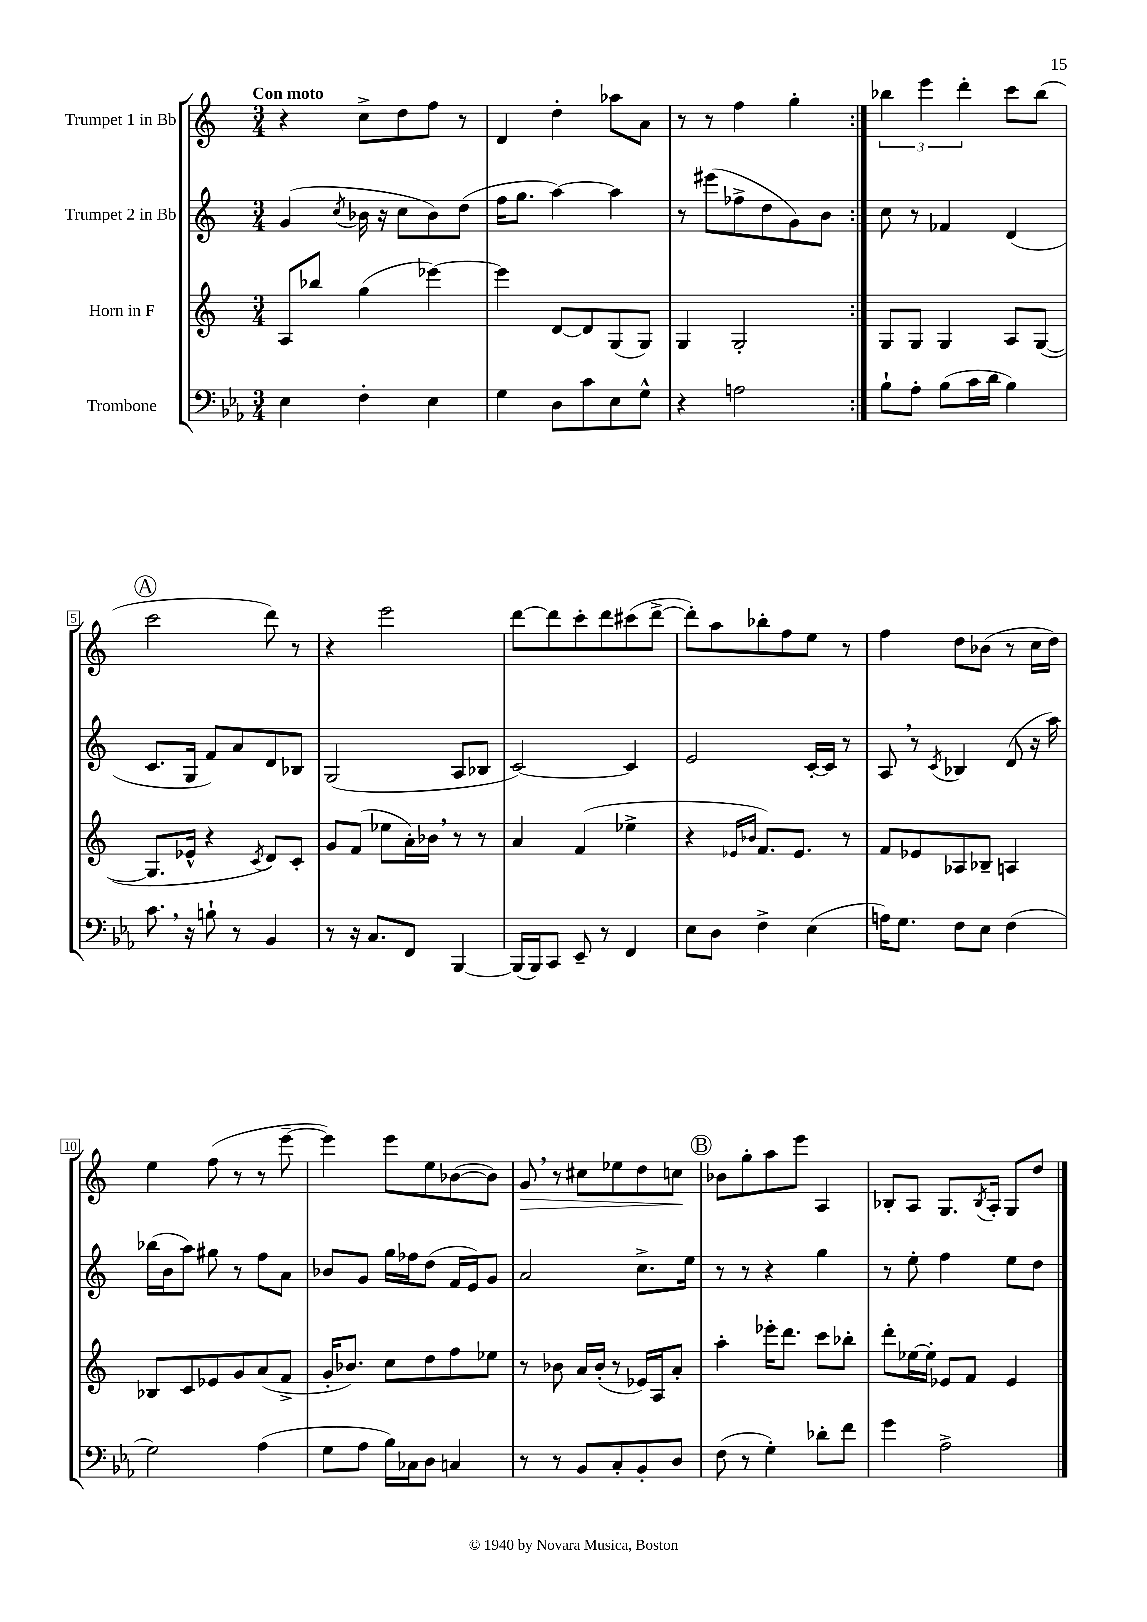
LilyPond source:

<<
\new StaffGroup <<
\new Staff = "s0" \with { instrumentName = "Trumpet 1 in Bb" } {
    \clef treble \key c \major \numericTimeSignature \time 3/4 \tempo "Con moto"
    \repeat volta 2 { r4 c''8-> d''8 f''8 r8 |
    d'4 d''4-. aes''8 a'8 |
    r8 r8 f''4 g''4-. | }
    \tuplet 3/2 { bes''4 e'''4 d'''4-. } c'''8 bes''8( |
    \mark \markup { \circle "A" } c'''2 d'''8) r8 |
    r4 e'''2 |
    d'''8~ d'''8 c'''8-. d'''8 cis'''8( d'''8~-> |
    d'''8-.) a''8 bes''8-. f''8 e''8 r8 |
    f''4 d''8 bes'8( r8 c''16 d''16) |
    e''4 f''8( r8 r8 e'''8~-- |
    e'''4) e'''8 e''8 bes'8~( bes'8) |
    g'8\> \breathe r8 cis''8 ees''8 d''8 c''8\! |
    \mark \markup { \circle "B" } bes'8 g''8-. a''8 e'''8 a4 |
    bes8-. a8 g8. \acciaccatura { bes8 } a16-. g8 d''8 \bar "|." |
}
\new Staff = "s1" \with { instrumentName = "Trumpet 2 in Bb" } {
    \clef treble \key c \major \numericTimeSignature \time 3/4
    \repeat volta 2 { g'4( \acciaccatura { c''8 } bes'16 r16 c''8 bes'8) d''8( |
    f''16 g''8. a''4~) a''4 |
    r8 eis'''8( fes''8-> d''8 g'8) b'8 | }
    c''8 r8 fes'4 d'4( |
    \mark \markup { \circle "A" } c'8. g16 f'8) a'8 d'8 bes8 |
    g2( a8 bes8 |
    c'2~) c'4 |
    e'2 c'16~-. c'16 r8 |
    a8 \breathe r8 \acciaccatura { c'8 } bes4 d'8( r16 a''16) |
    bes''16( b'16 a''8) gis''8 r8 f''8 a'8 |
    bes'8 g'8 g''16 fes''16 d''8( f'16 e'16) g'8 |
    a'2 c''8.-> e''16 |
    \mark \markup { \circle "B" } r8 r8 r4 g''4 |
    r8 e''8-. f''4 e''8 d''8 \bar "|." |
}
\new Staff = "s2" \with { instrumentName = "Horn in F" } {
    \clef treble \key c \major \numericTimeSignature \time 3/4
    \repeat volta 2 { a8 bes''8 g''4( ees'''4~) |
    ees'''4 d'8~ d'8 g8( g8) |
    g4 g2-. | }
    g8 g8 g4 a8 g8~( |
    \mark \markup { \circle "A" } g8. ees'16-^ r4 \acciaccatura { c'8 } d'8) c'8-. |
    g'8 f'8( ees''8 a'16-.) bes'16 \breathe r8 r8 |
    a'4 f'4( ees''4-> |
    r4 \grace { ees'16 bes'16 } f'8.) ees'8. r8 |
    f'8 ees'8 aes8 bes8-- a4 |
    bes8 c'8 ees'8 g'8 a'8( f'8-> |
    g'16-. bes'8.) c''8 d''8 f''8 ees''8 |
    r8 bes'8 a'16 bes'16-.( r8 ees'16) a16 a'8-. |
    \mark \markup { \circle "B" } a''4-. ees'''16-. d'''8. c'''8 bes''8-. |
    d'''8-. ees''16~ ees''16-. ees'8 f'8 ees'4 \bar "|." |
}
\new Staff = "s3" \with { instrumentName = "Trombone" } {
    \clef bass \key ees \major \numericTimeSignature \time 3/4
    \repeat volta 2 { ees4 f4-. ees4 |
    g4 d8 c'8 ees8 g8-^ |
    r4 a2 | }
    bes8-! aes8-. bes8( c'16 d'16 bes4) |
    \mark \markup { \circle "A" } c'8. \breathe r16 b8-! r8 bes,4 |
    r8 r16 c8. f,8 bes,,4~ |
    bes,,16( bes,,16) c,8 ees,8-- r8 f,4 |
    ees8 d8 f4-> ees4( |
    a16) g8. f8 ees8 f4( |
    g2) aes4( |
    g8 aes8 bes16) ces16 d8 c4 |
    r8 r8 bes,8 c8-. bes,8-. d8 |
    \mark \markup { \circle "B" } f8( r8 g4-.) des'8-. f'8 |
    g'4 aes2-> \bar "|." |
}
>>
>>
\layout { \context { \Score \override BarNumber.stencil = #(make-stencil-boxer 0.1 0.3 ly:text-interface::print) } }
